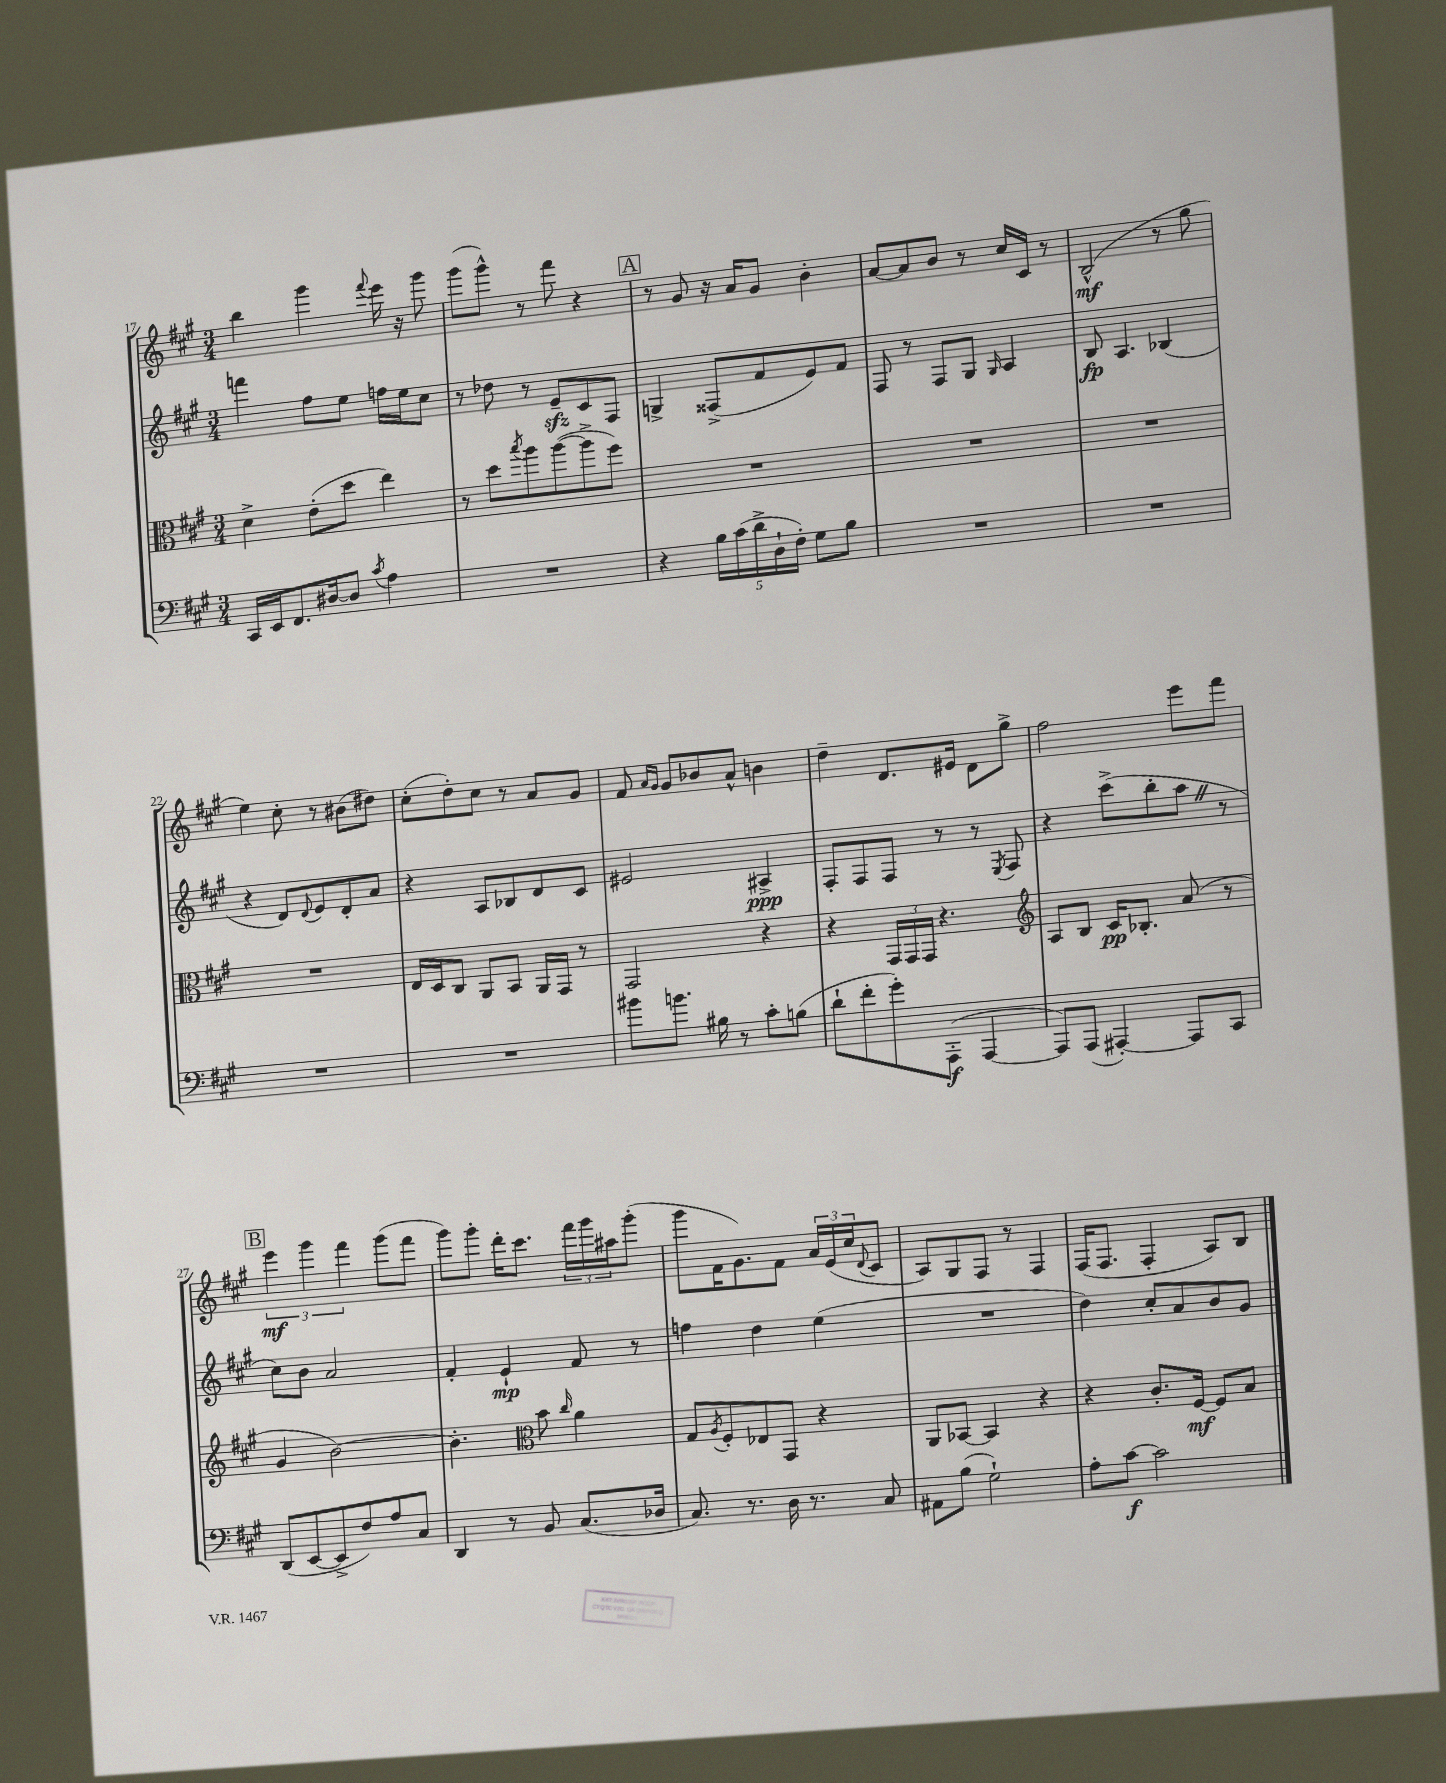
<<
\new StaffGroup <<
\new Staff = "s0" {
    \clef treble \key a \major \numericTimeSignature \time 3/4
    b''4 gis'''4 \appoggiatura { fis'''8 } e'''16 r16 gis'''8 |
    gis'''8( gis'''8-^) r8 fis'''8 r4 |
    \mark \markup { \box "A" } r8 gis'8 r16 a'16 gis'8 b'4-. |
    a'8~ a'8 b'8 r8 cis''16 cis'16 r8 |
    b2-^\mf( r8 gis''8 |
    e''4) cis''8-. r8 bis'8( dis''8) |
    cis''8-.( d''8-.) cis''8 r8 a'8 gis'8 |
    fis'8 \grace { a'16 gis'16 } gis'8 bes'8 a'8-^ b'4 |
    d''4-- d'8. eis'16 d'8 gis''8-> |
    fis''2 e'''8 fis'''8 |
    \mark \markup { \box "B" } \tuplet 3/2 { e'''4\mf gis'''4 fis'''4 } gis'''8( fis'''8 |
    gis'''8) gis'''8-. d'''16-. cis'''8. \tuplet 3/2 { fis'''16 gis'''16 ais''16 } gis'''8-.( |
    gis'''8 fis'16 gis'8.) fis'8 \tuplet 3/2 { a'16 e'16( cis''16 } \appoggiatura { d'8 } cis'8 |
    a8) gis8 fis8 r8 fis4 |
    fis16( fis8. fis4-. a8) b8 \bar "|." |
}
\new Staff = "s1" {
    \clef treble \key a \major \numericTimeSignature \time 3/4
    f'''4 fis''8 e''8 f''16 e''16 cis''8 |
    r8 des''8 r8 e'8--\sfz cis'8 fis8 |
    \mark \markup { \box "A" } g4-> fisis8->( fis'8 e'8) fis'8 |
    fis8 r8 fis8 gis8 \grace { gis16 } a4 |
    b8\fp a4. bes4( |
    r4 d'8) \appoggiatura { d'8 } e'8 d'8-. a'8 |
    r4 a8 bes8 d'8 cis'8 |
    eis'2 ais4->\ppp |
    fis8-. fis8 fis8 r8 r8 \acciaccatura { e8 } fis8 |
    r4 cis'''8->( b''8-. a''8 \once \override BreathingSign.text = \markup { \musicglyph "scripts.caesura.straight" } \breathe r8 |
    \mark \markup { \box "B" } cis''8) b'8 a'2 |
    fis'4-. e'4-!\mp fis'8 r8 |
    f''4 d''4 e''4( |
    R2. |
    d''4) cis''8-. a'8 b'8 gis'8 \bar "|." |
}
\new Staff = "s2" {
    \clef alto \key a \major \numericTimeSignature \time 3/4
    d'4-> e'8-.( d''8 e''4) |
    r8 d''8 \acciaccatura { b''8 } a''8 a''8~( a''8-> fis''8) |
    \mark \markup { \box "A" } R2. |
    R2. |
    R2. |
    R2. |
    e16 d16 cis8 a,8 b,8 a,16 gis,16 r8 |
    gis,2 r4 |
    r4 \tuplet 3/2 { gis,16 gis,16 gis,16 } r4. |
    \clef treble a8 b8 cis'16\pp bes8.-. a'8( r8 |
    \mark \markup { \box "B" } gis'4 b'2~) |
    b'4.-. \clef alto b'8 \grace { cis''16 } a'4 |
    gis8 \acciaccatura { a8 } fis8-. ees8 gis,8 r4 |
    a,8 bes,8~ bes,4 r4 |
    r4 cis'8.-. fis16~\mf fis8 b8 \bar "|." |
}
\new Staff = "s3" {
    \clef bass \key a \major \numericTimeSignature \time 3/4
    cis,16 e,16 fis,8. dis16~ dis8 \acciaccatura { cis'8 } a4 |
    R2. |
    \mark \markup { \box "A" } r4 \tuplet 5/4 { b16 cis'16( d'16-> d16-! fis16-.) } gis8 b8 |
    R2. |
    R2. |
    R2. |
    R2. |
    bis'8 b'8. bis16 r8 cis'8-. b8( |
    d'8-! fis'8-. gis'8-.) a,,8-.\f( a,,4~ |
    a,,8) a,,8( ais,,4~-.) ais,,8 cis,8 |
    \mark \markup { \box "B" } d,8( e,8~ e,8-> fis8) a8 cis8 |
    d,4 r8 b,8 cis8.( des16 |
    cis8.) r8. d16 r8. cis8 |
    ais,8 b8( gis2-!) |
    a8-. cis'8~\f cis'2 \bar "|." |
}
>>
>>
\layout { \context { \Score currentBarNumber = #17 } }
